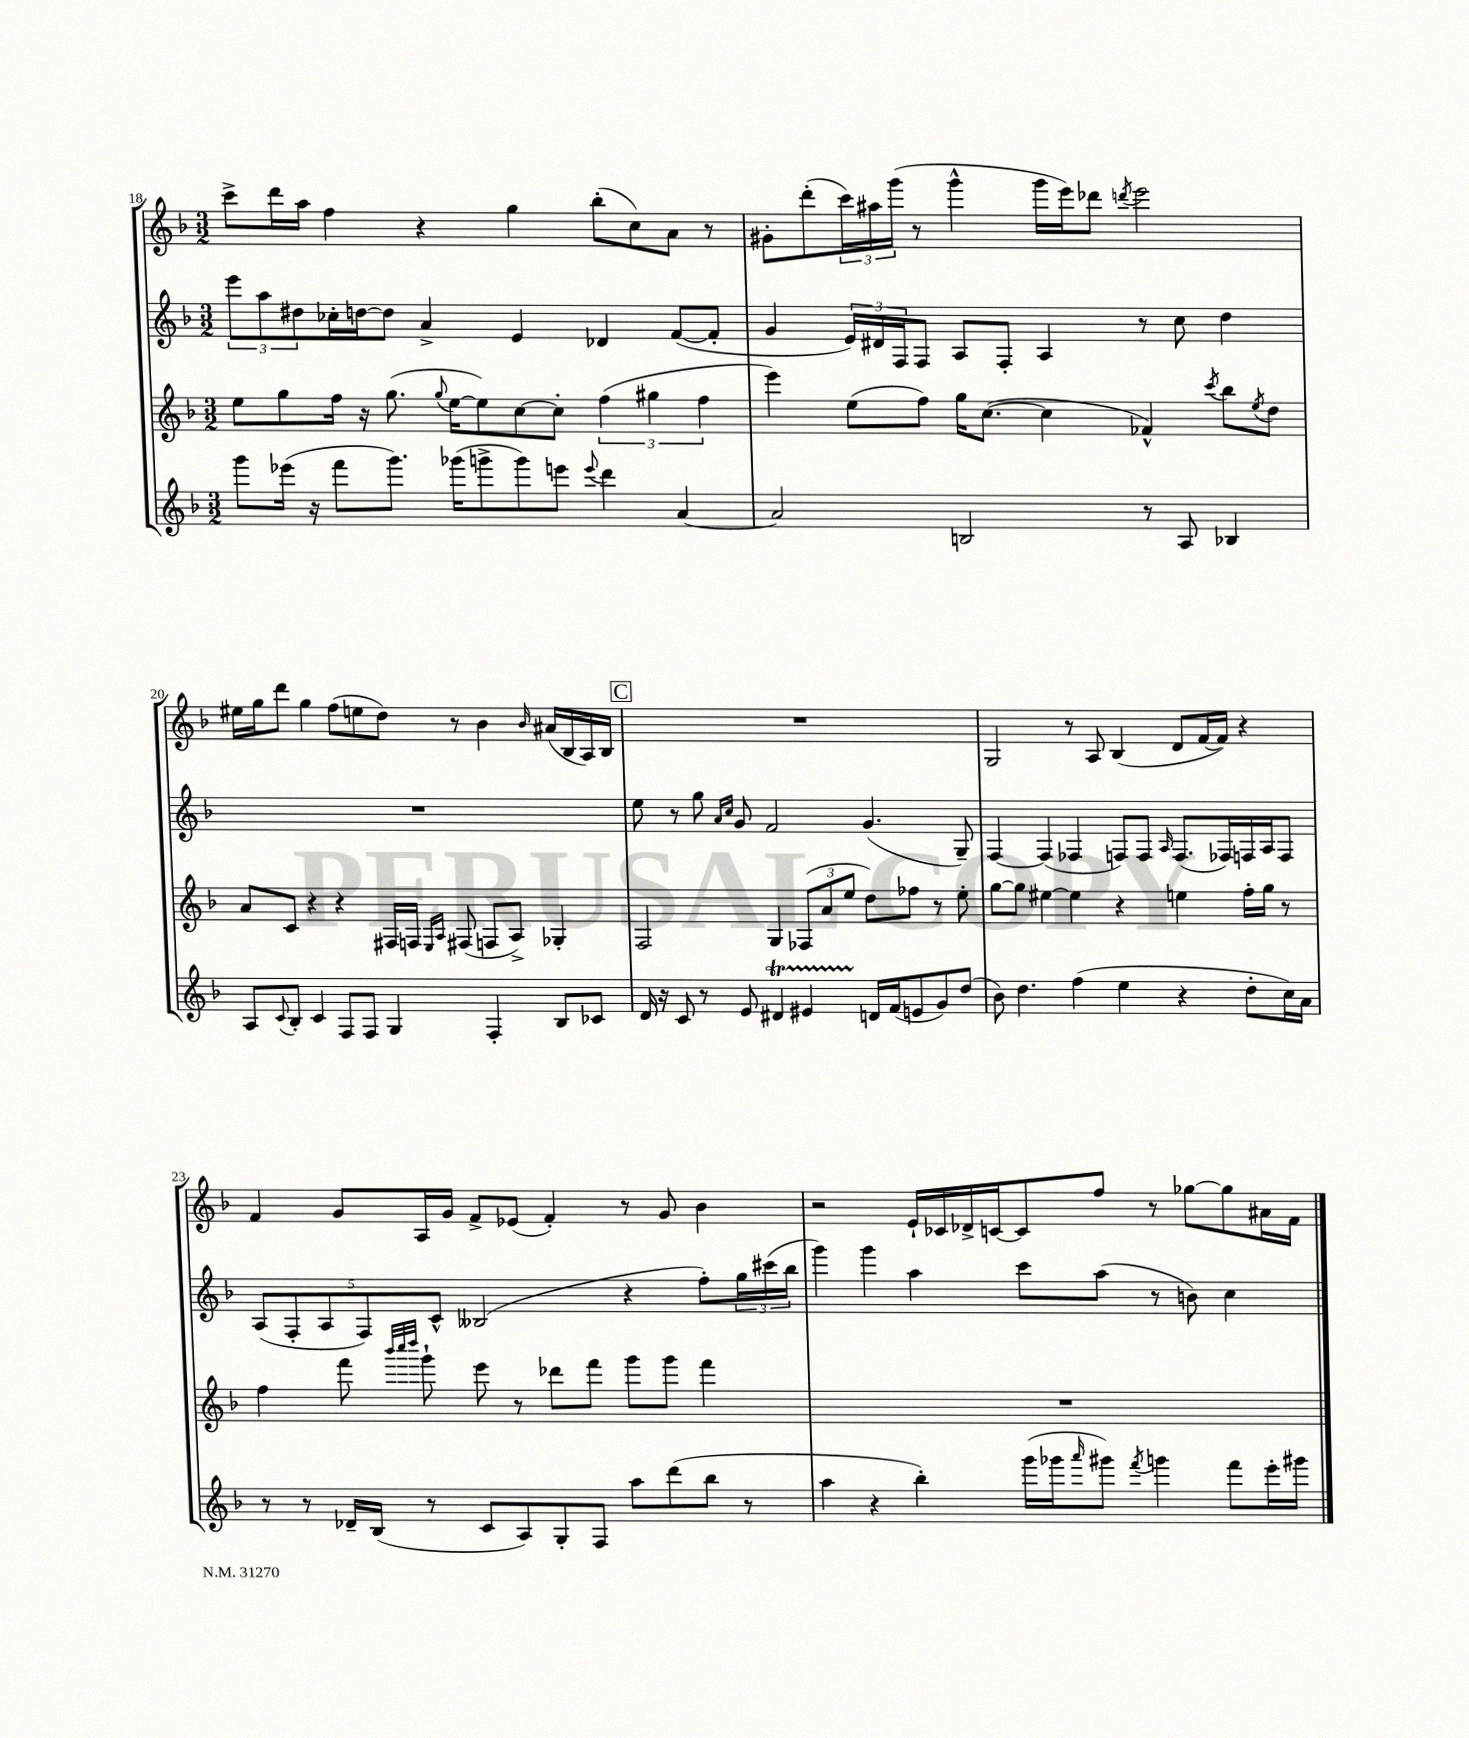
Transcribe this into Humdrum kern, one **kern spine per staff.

**kern	**kern	**kern	**kern
*staff4	*staff3	*staff2	*staff1
*clefG2	*clefG2	*clefG2	*clefG2
*k[b-]	*k[b-]	*k[b-]	*k[b-]
*M3/2	*M3/2	*M3/2	*M3/2
8ggg\L	8ee\L	12eee\L	8ccc^\L
.	.	12aa\	.
(16eee-\Jk	8gg\	.	16ddd\L
.	.	12dd#\	.
16r	.	.	16aa\JJ
8fff\L	16ff\Jk	16cc-'\L	4ff\
.	16r	[16dd\J	.
8.ggg\J)	(8.gg\	8dd\]J	.
.	.	4a^/	4r
.	8qqgg/	.	.
(16ggg-\LK	[16ee\LK	.	.
8ggg^\	8ee\])	.	.
8ggg\)	[8cc\	4e/	4gg\
8eee\J	8cc'\]J	.	.
8qqeee/	.	.	.
4ddd\	(6ff\	4d-/	(8bb-'\L
.	.	.	8cc\)
.	6gg#\	.	.
[4a/	.	([8f/L	8a\J
.	6ff\	.	.
.	.	8f'/]J	8r
=	=	=	=
2a/]	4eee\)	4g/	8g#'\L
.	.	.	(8ddd'\
.	(8ee\L	24e/LL)	24ccc\L)
.	.	24d#/	24aa#\
.	.	24F/J	(24ggg\JJ
.	8ff\J)	8F/J	8r
2B/	16gg\LK	8A/L	4ggg^^\
.	([8.cc\J	.	.
.	.	8F'/J	.
.	4cc\]	4A/	16ggg\LL
.	.	.	16eee\J)
.	.	.	8ddd-\J
.	.	.	8qddd/
8r	4f-^^/)	8r	2eee\
8A/	.	8cc\	.
.	8qccc/	.	.
4B-/	8bb-\L	4dd\	.
.	8qee/	.	.
.	8dd\J	.	.
=	=	=	=
8A/L	8a/L	1.r	16ee#\LL
.	.	.	16gg\J
8qqc/	.	.	.
8B-'/J	8c/J	.	8ddd\J
4c/	4r	.	4gg\
8F/L	4r	.	(8ff\L
8F/J	.	.	8ee\
4G/	16F#/LL	.	8dd\J)
.	16F/JJ	.	.
.	16qqE/LL	.	.
.	16qqA/JJ	.	.
.	(8F#/	.	8r
4F'/	8F/L	.	4b-\
.	8A^/J)	.	.
.	.	.	16qqb-/
8B-/L	4G-'/	.	(16a#/LL
.	.	.	16B-/
8c-/J	.	.	16A/)
.	.	.	16B-/JJ
=	=	=	=
16d/	2F/	8ee\	1.r
16r	.	.	.
8c/	.	8r	.
8r	.	8gg\	.
.	.	16qqa/LL	.
.	.	16qqcc/JJ	.
8e/	.	8g/	.
4d#/	4G/	2f/	.
4e#/	(12F-/L	.	.
.	12a/	.	.
.	12ee/J	.	.
16d/LL	8dd\L)	(4.g/	.
(16f/J	.	.	.
8e/	8ff-\J	.	.
8g/)	8r	.	.
(8dd/J	8ee'\	8G~/)	.
=	=	=	=
8b-\)	[8gg\L	[4F/	2G/
4.dd\	8gg\]J	.	.
.	[4ee#\	(4F/]	.
(4ff\	4ee#\]	4F-/	8r
.	.	.	8A/
4ee\	4r	8F/L)	(4B-/
.	.	8F/J	.
.	.	16qqA/	.
4r	4ee\	(8.F/L	8d/L
.	.	.	[16f/L
.	.	16F-/L)	16f/]JJ)
8dd'\L	16ff'\LL	16F/	4r
.	16gg\JJ	16A/J	.
16cc\L)	8r	8F/J	.
16a\JJ	.	.	.
=	=	=	=
8r	4ff\	(10A/L	4f/
.	.	10F'/	.
8r	.	.	.
.	.	10A/	.
16d-~/LL	8fff\	.	8g/L
.	.	10F/)	.
(16B-/JJ	.	.	.
.	32qqbbb-/LLL	.	.
.	32qqcccc/	.	.
.	32qqdddd/JJJ	.	.
8r	8ggg`\	.	16A/L
.	.	10c^^/J	.
.	.	.	16g/JJ
8c/L	8eee\	(2B--/	8f^/L
8A/)	8r	.	(8e-/J
8G'/	8ddd-\L	.	4f'/)
8F/J	8fff\J	.	.
8aa\L	8ggg\L	4r	8r
(8ddd\	8ggg\J	.	8g/
8bb-\J	4fff\	8ff'\L)	4b-\
8r	.	24gg\L	.
.	.	(24ccc#\	.
.	.	24bb-\JJ	.
=	=	=	=
4aa\	1.r	4ggg\)	2r
4r	.	4ggg\	.
4bb-'\)	.	4aa\	16e`/LL
.	.	.	16c-/
.	.	.	16d-^/
.	.	.	[16c/J
(16ggg\LL	.	8ccc\L	8c/]
16ggg-\J	.	.	.
16qqaaa/	.	.	.
8ggg#\J)	.	(8aa\J	8ff/J
8qfff/	.	.	.
4ggg\	.	8r	8r
.	.	8b\)	[8gg-\L
8fff\L	.	4cc\	8gg-\]
16eee'\L	.	.	16a#\L
16ggg#\JJ	.	.	16f\JJ
==	==	==	==
*-	*-	*-	*-
